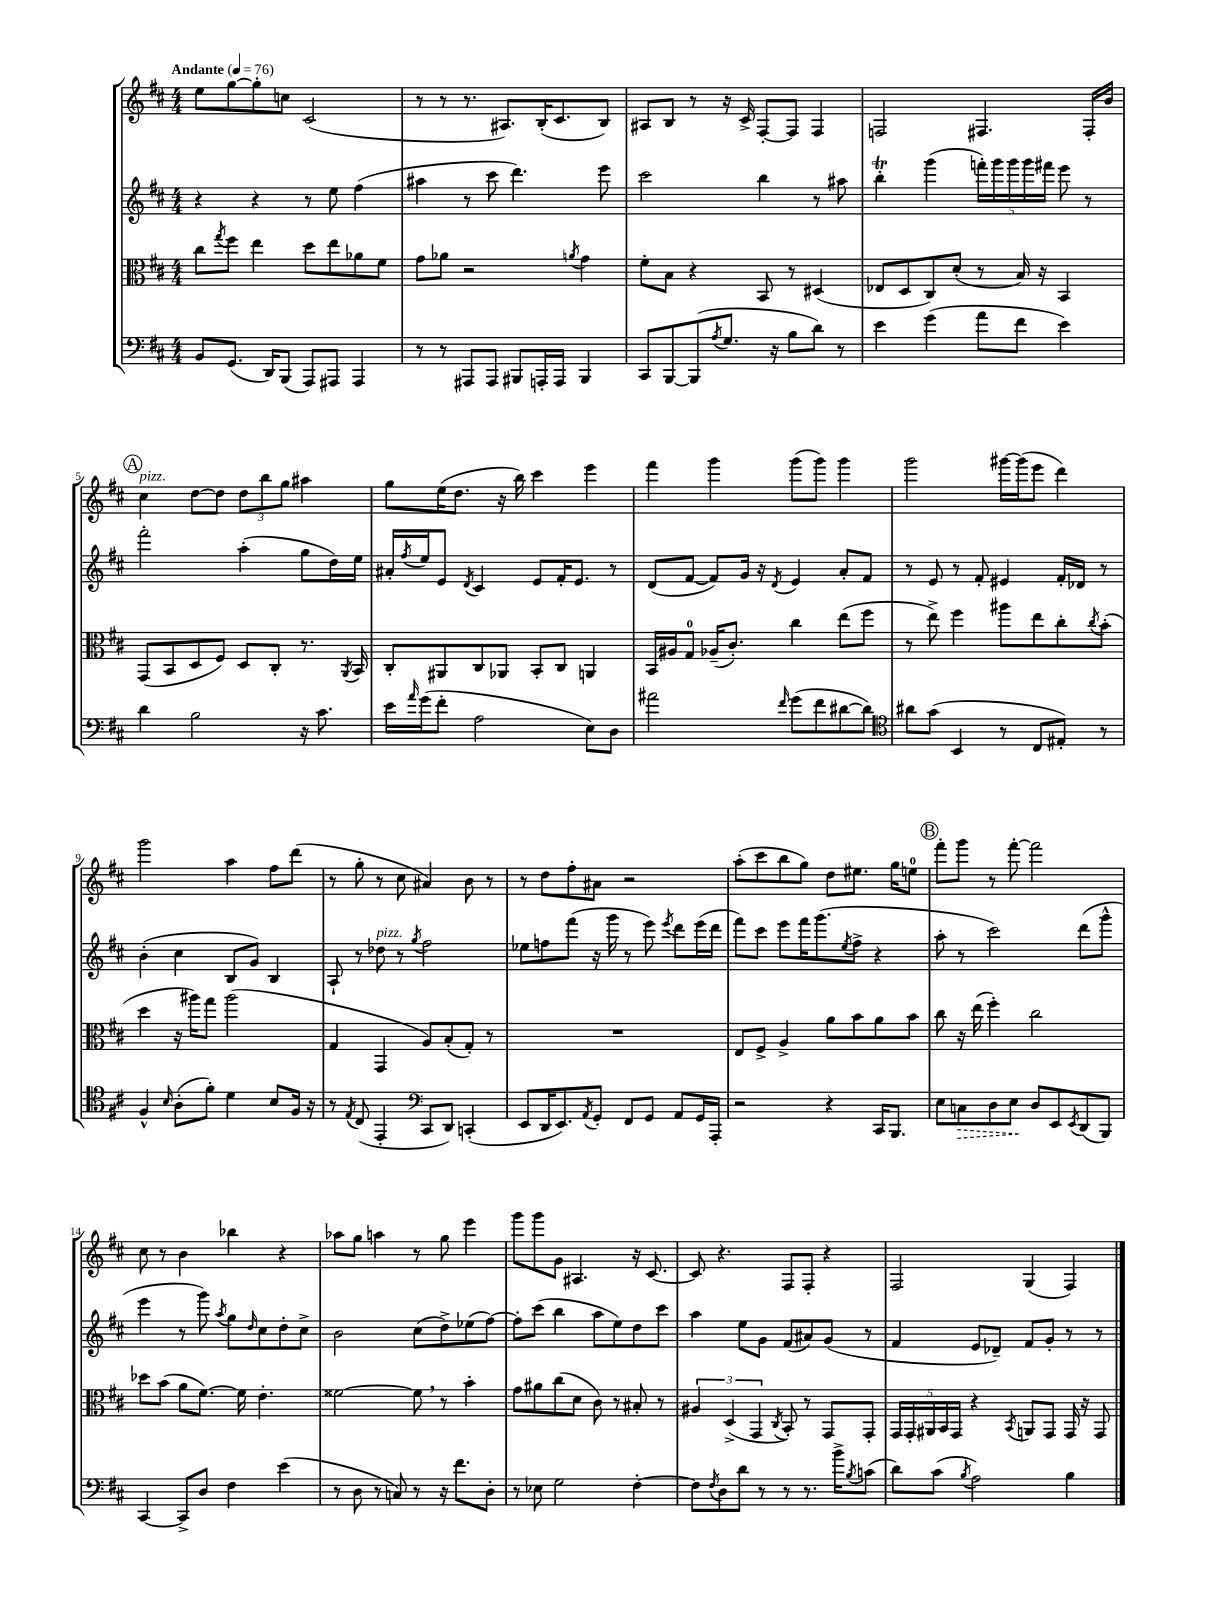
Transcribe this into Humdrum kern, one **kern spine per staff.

**kern	**dynam	**kern	**kern	**kern
*part4	*part4	*part3	*part2	*part1
*staff4	*staff4	*staff3	*staff2	*staff1
*clefF4	*	*clefC3	*clefG2	*clefG2
*k[f#c#]	*	*k[f#c#]	*k[f#c#]	*k[f#c#]
*M4/4	*	*M4/4	*M4/4	*M4/4
*MM76	*	*MM76	*MM76	*MM76
=1	=1	=1	=1	=1
!	!	!	!	!LO:TX:a:B:t=Andante
8BB/L	.	8cc#\L	4r	8ee\L
.	.	8qgg/	.	.
(8.GG/J	.	8ff#\J	.	[8gg\
.	.	4ee\	4r	8gg'\]
16DD/KL)	.	.	.	.
(8BBB/J	.	.	.	8ccn\J
8AAA/L)	.	8dd\L	8r	(2c#/
8AAA#X/J	.	8ee\	8ee\	.
4AAA#/	.	8a-X\	(4ff#\	.
.	.	8f#\J	.	.
=2	=2	=2	=2	=2
8r	.	8g\L	4aa#X\	8r
8r	.	8a-X\J	.	8r
8AAA#X/L	.	2r	8r	8.r
8AAA#/J	.	.	8ccc#\	.
.	.	.	.	8.A#X/L)
8BBB#X/L	.	.	4.ddd\)	.
16AAAn'/L	.	.	.	(16B'/K
16AAA/JJ	.	.	.	8.c#/
.	.	8qan/	.	.
4BBB#/	.	4g\	.	.
.	.	.	8eee\	8B/J)
=3	=3	=3	=3	=3
8CC#/L	.	8f#'\L	2ccc#\	8A#X/L
[8BBB/	.	8B\J	.	8B/J
(8BBB/]	.	4r	.	8r
8qA/	.	.	.	.
8.G/J	.	.	.	16r
.	.	.	.	16c#^/
.	.	8BB/	4bb\	[8F#'/L
16r	.	.	.	.
8B\L	.	8r	.	8F#/J]
8d\J)	.	(4D#X/	8r	4F#/
8r	.	.	8aa#X\	.
=4	=4	=4	=4	=4
4e\	.	8E-X/L	4bbT'\	2Fn/
.	.	8D/	.	.
(4g\	.	8C#/)	(4ggg\	.
.	.	(8d'/J	.	.
8a\L	.	8r	20fffn'\LL)	4.F#X/
.	.	.	20ggg\	.
.	.	.	20ggg\	.
8f#\J	.	16B/)	.	.
.	.	.	20ggg\	.
.	.	16r	.	.
.	.	.	20fff#X\JJ	.
4e\)	.	4BB/	8eee\	.
.	.	.	8r	16F#'/LL
.	.	.	.	16b/JJ
!!LO:LB:g=z
!!LO:REH:place=s1:t=A
=5	=5	=5	=5	=5
!	!	!	!	!LO:TX:a:i:t=pizz.
4d\	.	(8GG/L	2fff#'\	4cc#\
.	.	8BB/	.	.
2B\	.	8D/	.	[8dd\L
.	.	8F#/J)	.	8dd\J]
.	.	8D/L	(4aa'\	12dd\L
.	.	.	.	12bb\
.	.	8C#'/J	.	.
.	.	.	.	12gg\J
16r	.	8.r	8gg\L	4aa#X\
8.c#\	.	.	.	.
.	.	.	16dd\L)	.
.	.	8qAA/	.	.
.	.	16BB/	16ee\JJ	.
=6	=6	=6	=6	=6
16e\LL	.	8C#'/L	16a#X'/LL	8gg\L
16qqa/	.	.	8qff#/	.
(16g\J	.	.	16ee/J	.
8f#'\J	.	8AA#X/	8e/J	(16ee\K
.	.	.	.	8.dd\J
.	.	.	8qd/	.
2A\	.	8C#/	4c#/	.
.	.	8AA-X/J	.	16r
.	.	.	.	16bb\)
.	.	8BB'/L	8e/L	4ccc#\
.	.	8C#/J	16f#'/K	.
.	.	.	8.e/J	.
8E\L)	.	4AAn/	.	4eee\
8D\J	.	.	8r	.
=7	=7	=7	=7	=7
2a#X\	.	16BB/LL	(8d/L	4fff#\
.	.	16A#X/J	.	.
.	.	8G/J	[8f#/J	.
.	.	(16A-X~/KL	8f#/L])	4ggg\
.	.	8.c#'/J)	.	.
.	.	.	16g/Jk	.
.	.	.	16r	.
16qqf#/	.	.	8qd/	.
(8g\L	.	4cc#\	4e/	(8ggg\L
8f#\	.	.	.	8ggg\J)
[8d#X\	.	(8ee\L	8a'/L	4ggg\
8d#\J])	.	8ff#\J	8f#/J	.
=8	=8	=8	=8	=8
*clefC4	*	*	*	*
8a#X\L	.	8r	8r	2ggg\
(8g\J	.	8ee^\)	8e/	.
4BB/	.	4ff#\	8r	.
.	.	.	8f#'/	.
8r	.	8aa#X\L	4e#X/	[16ggg#X\LL
.	.	.	.	(16ggg#\J]
8C#/L	.	8ee\	.	8eee\J
8E#X'/J)	.	8cc#'\	16f#'/LL	4ddd\)
.	.	.	16d-X/JJ	.
.	.	8qcc#/	.	.
8r	.	(8b'\J	8r	.
!!LO:LB:g=z
=9	=9	=9	=9	=9
4F#^^/	.	4dd\	(4b'\	2ggg\
16qqB/	.	.	.	.
(8A'\L	.	16r	4cc#\	.
.	.	16aa#X\KL)	.	.
8f#'\J)	.	8gg\J	.	.
4d\	.	(2aa#\	8B/L	4aa\
.	.	.	8g/J)	.
8B/L	.	.	4B/	8ff#\L
16F#/Jk	.	.	.	(8ddd\J
16r	.	.	.	.
=10	=10	=10	=10	=10
8r	.	4G/	8A`/	8r
8qE/	.	.	.	.
(8C#/	.	.	8r	8gg'\
!	!	!	!LO:TX:a:i:t=pizz.	!
4EE'/	.	4GG/	8dd-X\	8r
.	.	.	8r	8cc#\
*clefF4	*	*	*	*
.	.	.	8qgg/	.
8CC#/L	.	8A/L)	2ff#\	4a#X/)
8DD/J)	.	(8B'/	.	.
(4CCn'/	.	8G'/J)	.	8b\
.	.	8r	.	8r
=11	=11	=11	=11	=11
8EE/L	.	1r	8ee-X\L	8r
16DD/K	.	.	8ffn\	8dd\L
8.EE/)	.	.	.	.
.	.	.	(8fff#\J	8ff#'\
8qAA/	.	.	.	.
8GG'/J	.	.	16r	8a#X\J
.	.	.	16ggg\	.
8FF#/L	.	.	8r	2r
8GG/J	.	.	8eee\)	.
.	.	.	8qeee/	.
8AA/L	.	.	8ddd\L	.
16GG/L	.	.	(16eee\L	.
16AAA'/JJ	.	.	16ddd\JJ	.
=12	=12	=12	=12	=12
2r	.	8E/L	8fff#\L)	(8aa'\L
.	.	8F#^/J	8ccc#\J	8ccc#\
.	.	4A^/	8eee\L	8bb\
.	.	.	16fff#\K	8gg\J)
.	.	.	(8.ggg\	.
4r	.	8a\L	.	8dd\L
.	.	.	8qee/	.
.	.	8b\	8ff#^\J	8.ee#X\J
16CC#/KL	.	8a\	4r	.
8.BBB/J	.	.	.	16gg\KL
.	.	8b\J	.	8een\J
!!LO:REH:place=s1:t=B
=13	=13	=13	=13	=13
8E\L	.	8cc#\	8aa'\	8fff#'\L
!	!LO:HP:b	!	!	!
8Cn\	>	16r	8r	8ggg\J
.	.	(16ee\	.	.
8D\	.	4ff#'\)	2ccc#\)	8r
8E\J	.	.	.	[8fff#'\
8D/L	]	2cc#\	.	2fff#\]
8EE/	.	.	.	.
8qEE/	.	.	.	.
(8DD/	.	.	(8ddd\L	.
8BBB/J)	.	.	8ggg^^\J	.
!!LO:LB:g=z
=14	=14	=14	=14	=14
[4CC#/	.	8dd-X\L	4eee\	8cc#\
.	.	(8b\J	.	8r
8CC#^/L]	.	8a\L	8r	4b\
8D/J	.	[8.f#\J)	8ggg\)	.
.	.	.	8qaa/	.
4F#\	.	.	8gg\L	4bb-X\
.	.	16f#\]	.	.
.	.	.	16qqdd/	.
.	.	4.e'\	8cc#\	.
(4e\	.	.	8dd'\	4r
.	.	.	8cc#^\J	.
=15	=15	=15	=15	=15
8r	.	[2f##X\	2b\	8aa-X\L
8D\	.	.	.	8gg\J
8r	.	.	.	4aan\
8Cn/)	.	.	.	.
8r	.	8f##,\]	(8cc#\L	8r
16r	.	8r	8dd^\)	8gg\
8.f#\L	.	.	.	.
.	.	4b'\	(8ee-X\	4eee\
8D'\J	.	.	[8ff#\J)	.
=16	=16	=16	=16	=16
8r	.	8g\L	8ff#'\L]	8ggg\L
8E-X\	.	8a#X\	(8ccc#\J	8ggg\
2G\	.	(8cc#\	4bb\	8g\J
.	.	8d\J	.	4.A#X/
.	.	8c#\)	8aa\L	.
.	.	8r	8ee\)	.
[4F#'\	.	8B#X'/	8dd\	16r
.	.	.	.	[8.c#/
.	.	8r	8ccc#\J	.
=17	=17	=17	=17	=17
8F#\L]	.	6A#X/	4aa\	8c#/]
8qF#/	.	.	.	.
8D\	.	.	.	4.r
.	.	(6D^/	.	.
8d\J	.	.	8ee\L	.
.	.	6GG/	.	.
8r	.	.	8g\J	.
.	.	8qC#/	.	.
8r	.	8BB'/)	(8f#/L	8F#/L
8.r	.	8r	8a#X/)	8F#'/J
.	.	8GG/L	(8g/J	4r
16b^\KL	.	.	.	.
8qB/	.	.	.	.
(8cn\J	.	8GG'/J	8r	.
=18	=18	=18	=18	=18
8d\L)	.	20GG/LL	4f#/	2F#/
.	.	20GG'/	.	.
.	.	20AA#X/	.	.
(8c#\J	.	.	.	.
.	.	20BB/	.	.
.	.	20GG/JJ	.	.
8qB/	.	.	.	.
2A\)	.	4r	8e/L	.
.	.	.	8d-X~/J)	.
.	.	8qBB/	.	.
.	.	8AAn/L	8f#/L	(4G/
.	.	8GG/J	8g'/J	.
4B\	.	16GG/	8r	4F#/)
.	.	16r	.	.
.	.	8GG/	8r	.
==	==	==	==	==
*-	*-	*-	*-	*-
